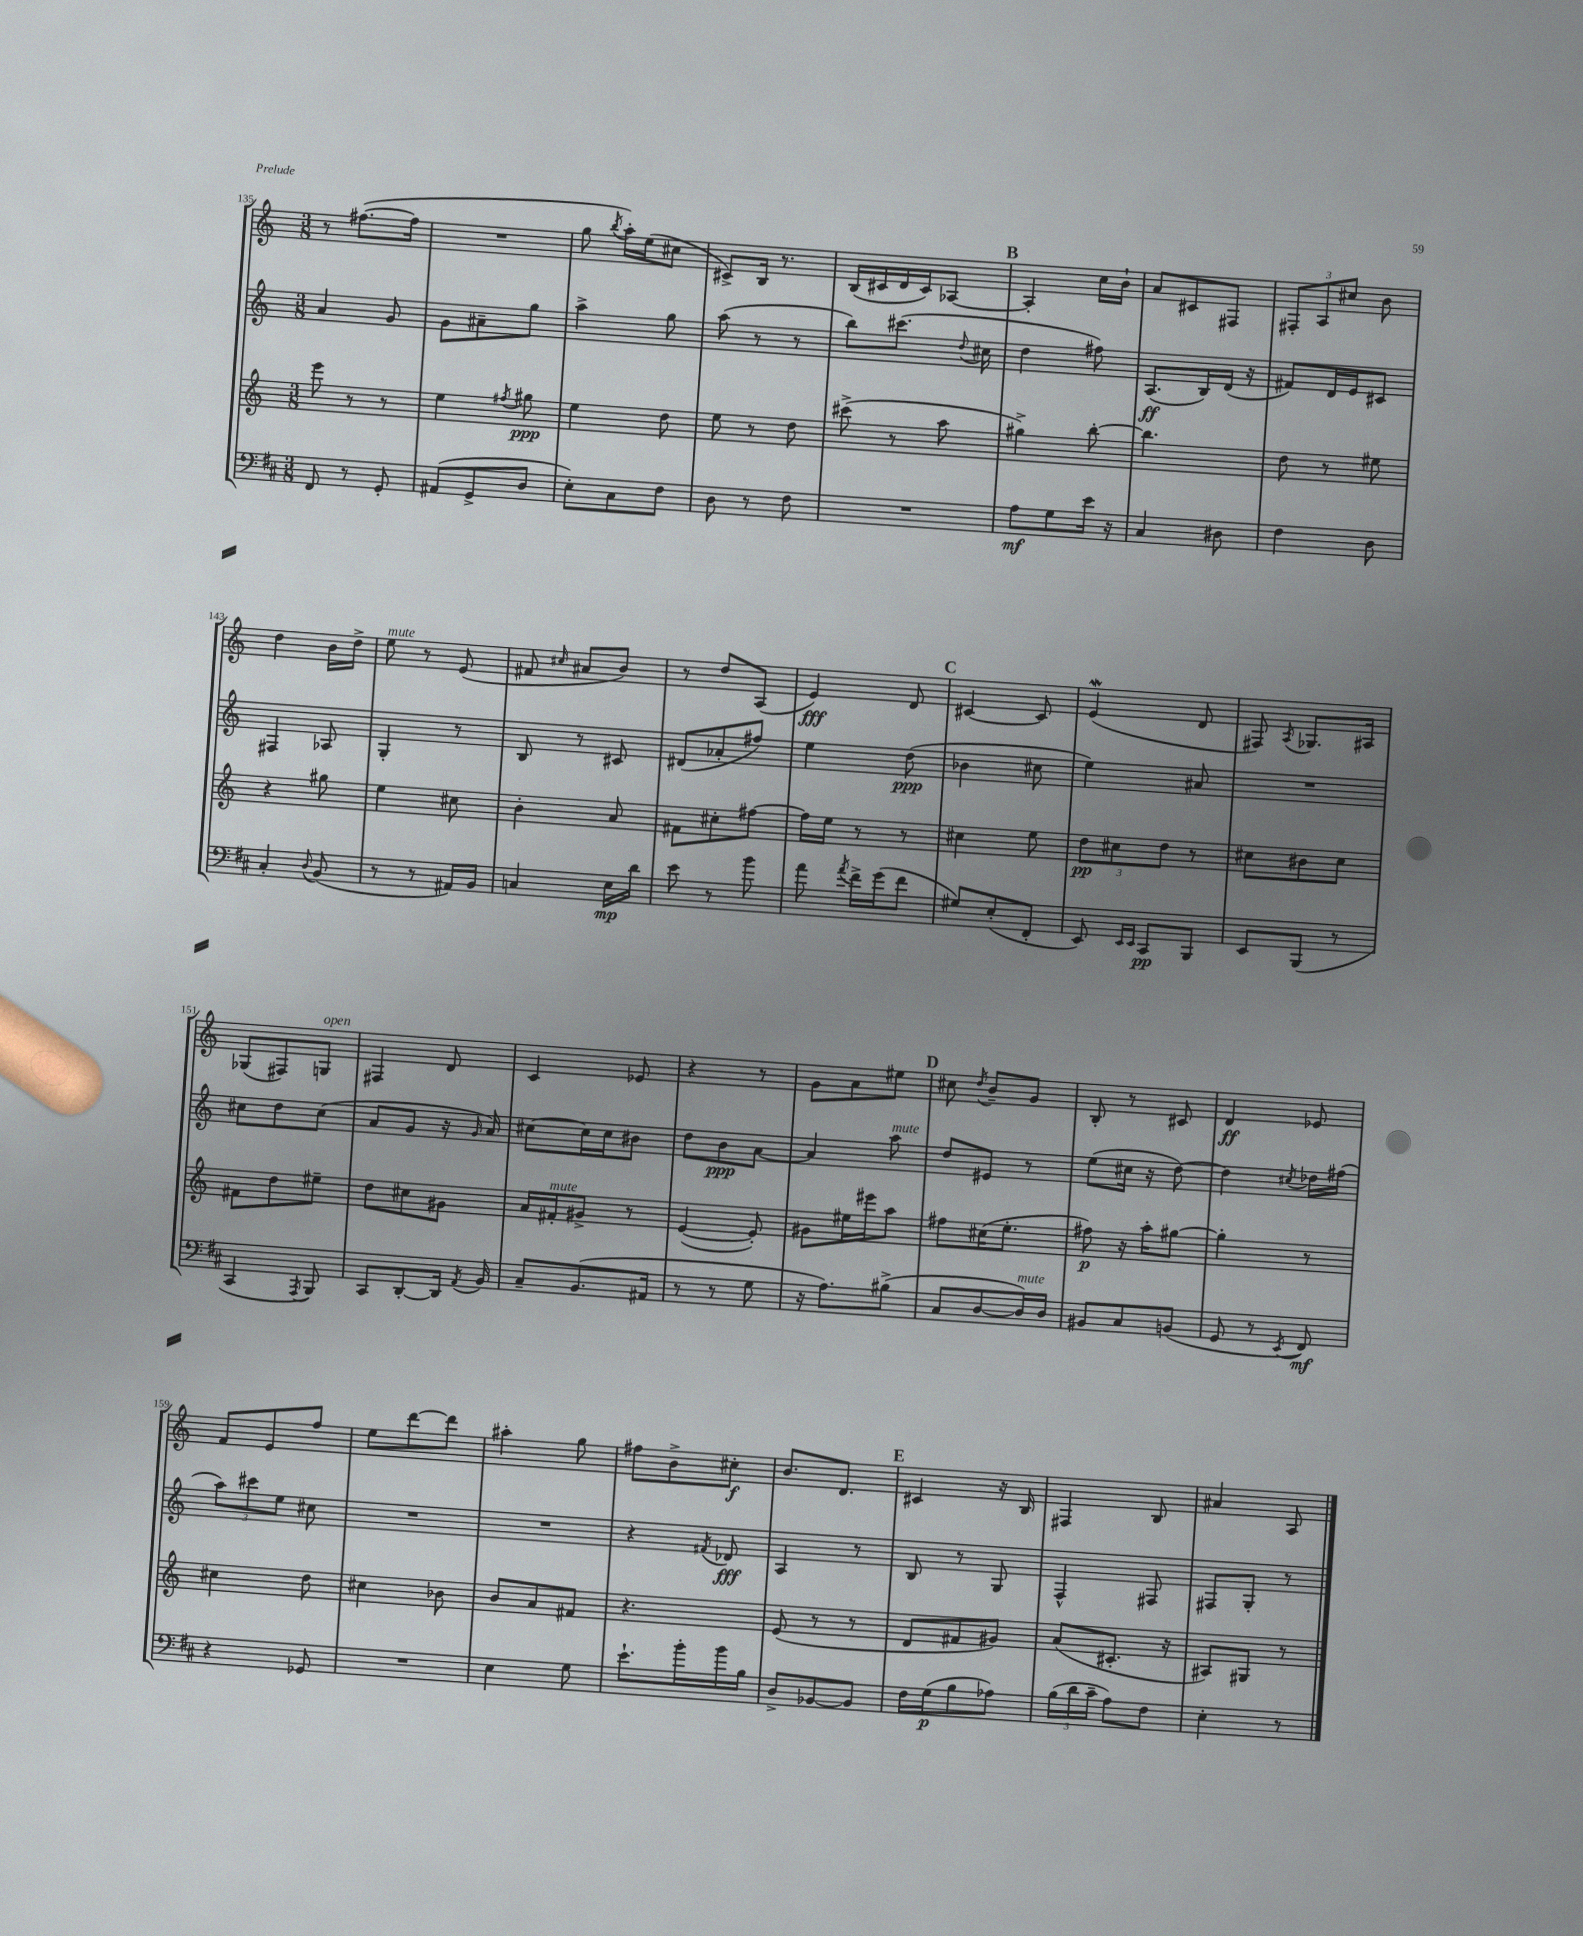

**kern	**kern	**kern	**kern
*staff4	*staff3	*staff2	*staff1
*clefF4	*clefG2	*clefG2	*clefG2
*k[f#c#]	*k[]	*k[]	*k[]
*M3/8	*M3/8	*M3/8	*M3/8
8FF#	8eee	4a	8r
8r	8r	.	([8.ff#
8GG'	8r	8g	.
.	.	.	16ff#]
=	=	=	=
(8AA#	4ee	8g	4.r
8GG^	.	8a#~	.
.	8qff#	.	.
8D	8gg#	8gg	.
=	=	=	=
8E')	4ee	4aa^	8gg
.	.	.	8qbb
8C#	.	.	16aa')
.	.	.	(16ee
8F#	8dd	8gg	8cc#
=	=	=	=
8D	8ee	(8aa	8c#^)
8r	8r	8r	16B
.	.	.	8.r
8F#	8dd	8r	.
=	=	=	=
4.r	(8ccc#^	8bb)	(16B
.	.	.	16c#
.	8r	(8.ccc#	16d
.	.	.	16c#)
.	8aa	.	[8A-
.	.	8qqdd	.
.	.	16cc#	.
=	=	=	=
8A	4gg#^)	4dd	4A-']
8G	.	.	.
16e	[8bb'	8ff#)	16cc
16r	.	.	16b`
=	=	=	=
4C#	4.bb]	(8.A	8a
.	.	.	8c#
.	.	16B)	.
8D#	.	(16d	8F#
.	.	16r	.
=	=	=	=
4F#	8dd	8f#)	12F#'
.	.	.	12A
.	8r	16d	.
.	.	.	12cc#
.	.	16e	.
8D	8ee#	8c#	8b
=	=	=	=
4C#'	4r	4F#	4dd
8qqD	.	.	.
(8BB	8gg#	8A-	16b
.	.	.	16dd^
=	=	=	=
8r	4ee	4G'	8ee
8r	.	.	8r
16AA#)	8cc#	8r	(8e
16BB	.	.	.
=	=	=	=
4C	4b'	8B	8f#
.	.	.	16qqcc#
.	.	8r	8a#
16E	8a	8c#	8b)
16d	.	.	.
=	=	=	=
8e	8f#	(8d#	8r
8r	8cc#'	8a-'	8dd
8b	[8ff#	8ff#)	(8A
=	=	=	=
8a	16ff#]	4ee	4e)
.	16ee	.	.
8qa	.	.	.
16f#^	8r	.	.
(16g	.	.	.
8f#	8r	(8dd	8d
=	=	=	=
8G#)	4cc#	4b-	[4c#
(8E'	.	.	.
8FF#'	8ee	8cc#	8c#]
=	=	=	=
8EE)	12dd	4ee)	(4e
.	12cc#	.	.
16qqEE	.	.	.
16qqEE	.	.	.
8CC#	.	.	.
.	12dd	.	.
8BBB	8r	8a#	8d
=	=	=	=
8EE	8cc#	4.r	8F#)
.	.	.	8qA
(8BBB	8b#	.	8.G-
8r	8cc#	.	.
.	.	.	16A#
=	=	=	=
4CC#	8f#	8cc#	(8G-
.	8dd	8dd	8F#)
8qAAA	.	.	.
8BBB)	8ee#~	(8cc#	8G
=	=	=	=
8CC#	8dd	8a	4F#
[8DD'	8cc#	8g	.
16DD]	8g#	16r	8d
8qAA	.	16qqg	.
16BB	.	16a)	.
=	=	=	=
8C#~	16a	[8cc#	4c
.	16f#'	.	.
(8.BB	8g#^	16cc#]	.
.	.	16cc#	.
.	8r	8b#	8e-
16AA#	.	.	.
=	=	=	=
8r	([4e	8dd	4r
8r	.	8b	.
8G	8e'])	[8a	8r
=	=	=	=
16r	8g#	4a]	8g
8.A)	.	.	.
.	16ee#	.	8a
.	16eee#	.	.
(8B#^	8aa	8aa	8ee#
=	=	=	=
8C#	8ff#	8dd	8cc#
.	.	.	8qdd
[8D	(16cc#	8e#	8b~
.	8.ee'	.	.
16D])	.	8r	8g
16D	.	.	.
=	=	=	=
8BB#	8ff#)	(8ee	8B'
8C#	16r	16cc#	8r
.	16aa'	16r	.
(8BB	[8gg#	[8dd)	8c#
=	=	=	=
8GG	4gg#']	4dd]	4d
8r	.	.	.
8qEE	.	8qcc#	.
8FF#)	8r	16dd-	8e-
.	.	(16ff#	.
=	=	=	=
4r	4cc#	12aa)	8f
.	.	12ccc#	.
.	.	.	8e
.	.	12ee	.
8GG-	8dd	8cc#	8ff
=	=	=	=
4.r	4cc#	4.r	8ee
.	.	.	[8ddd
.	8b-	.	8ddd]
=	=	=	=
4E	8b	4.r	4aa#'
.	8a	.	.
8G	8f#	.	8gg
=	=	=	=
8.e`	4.r	4r	8ff#
.	.	.	8b^
16b'	.	.	.
.	.	8qf#	.
16b	.	8d-	8cc#'
16B	.	.	.
=	=	=	=
8D^	(8e	4A	8.b
[8BB-	8r	.	.
.	.	.	8.d
8BB-]	8r	8r	.
=	=	=	=
16F#	8d	8B	4c#
(16G	.	.	.
8B	8f#	8r	.
8A-)	8g#)	8G	16r
.	.	.	16B
=	=	=	=
(24B	(8a	4F^^	4F#
24d	.	.	.
24c#~	.	.	.
8A)	8.c#'	.	.
8F#	.	8F#	8B
.	16r	.	.
=	=	=	=
4E'	8A#)	8F#	4a#
.	8G#	8G'	.
8r	8r	8r	8A
==	==	==	==
*-	*-	*-	*-
